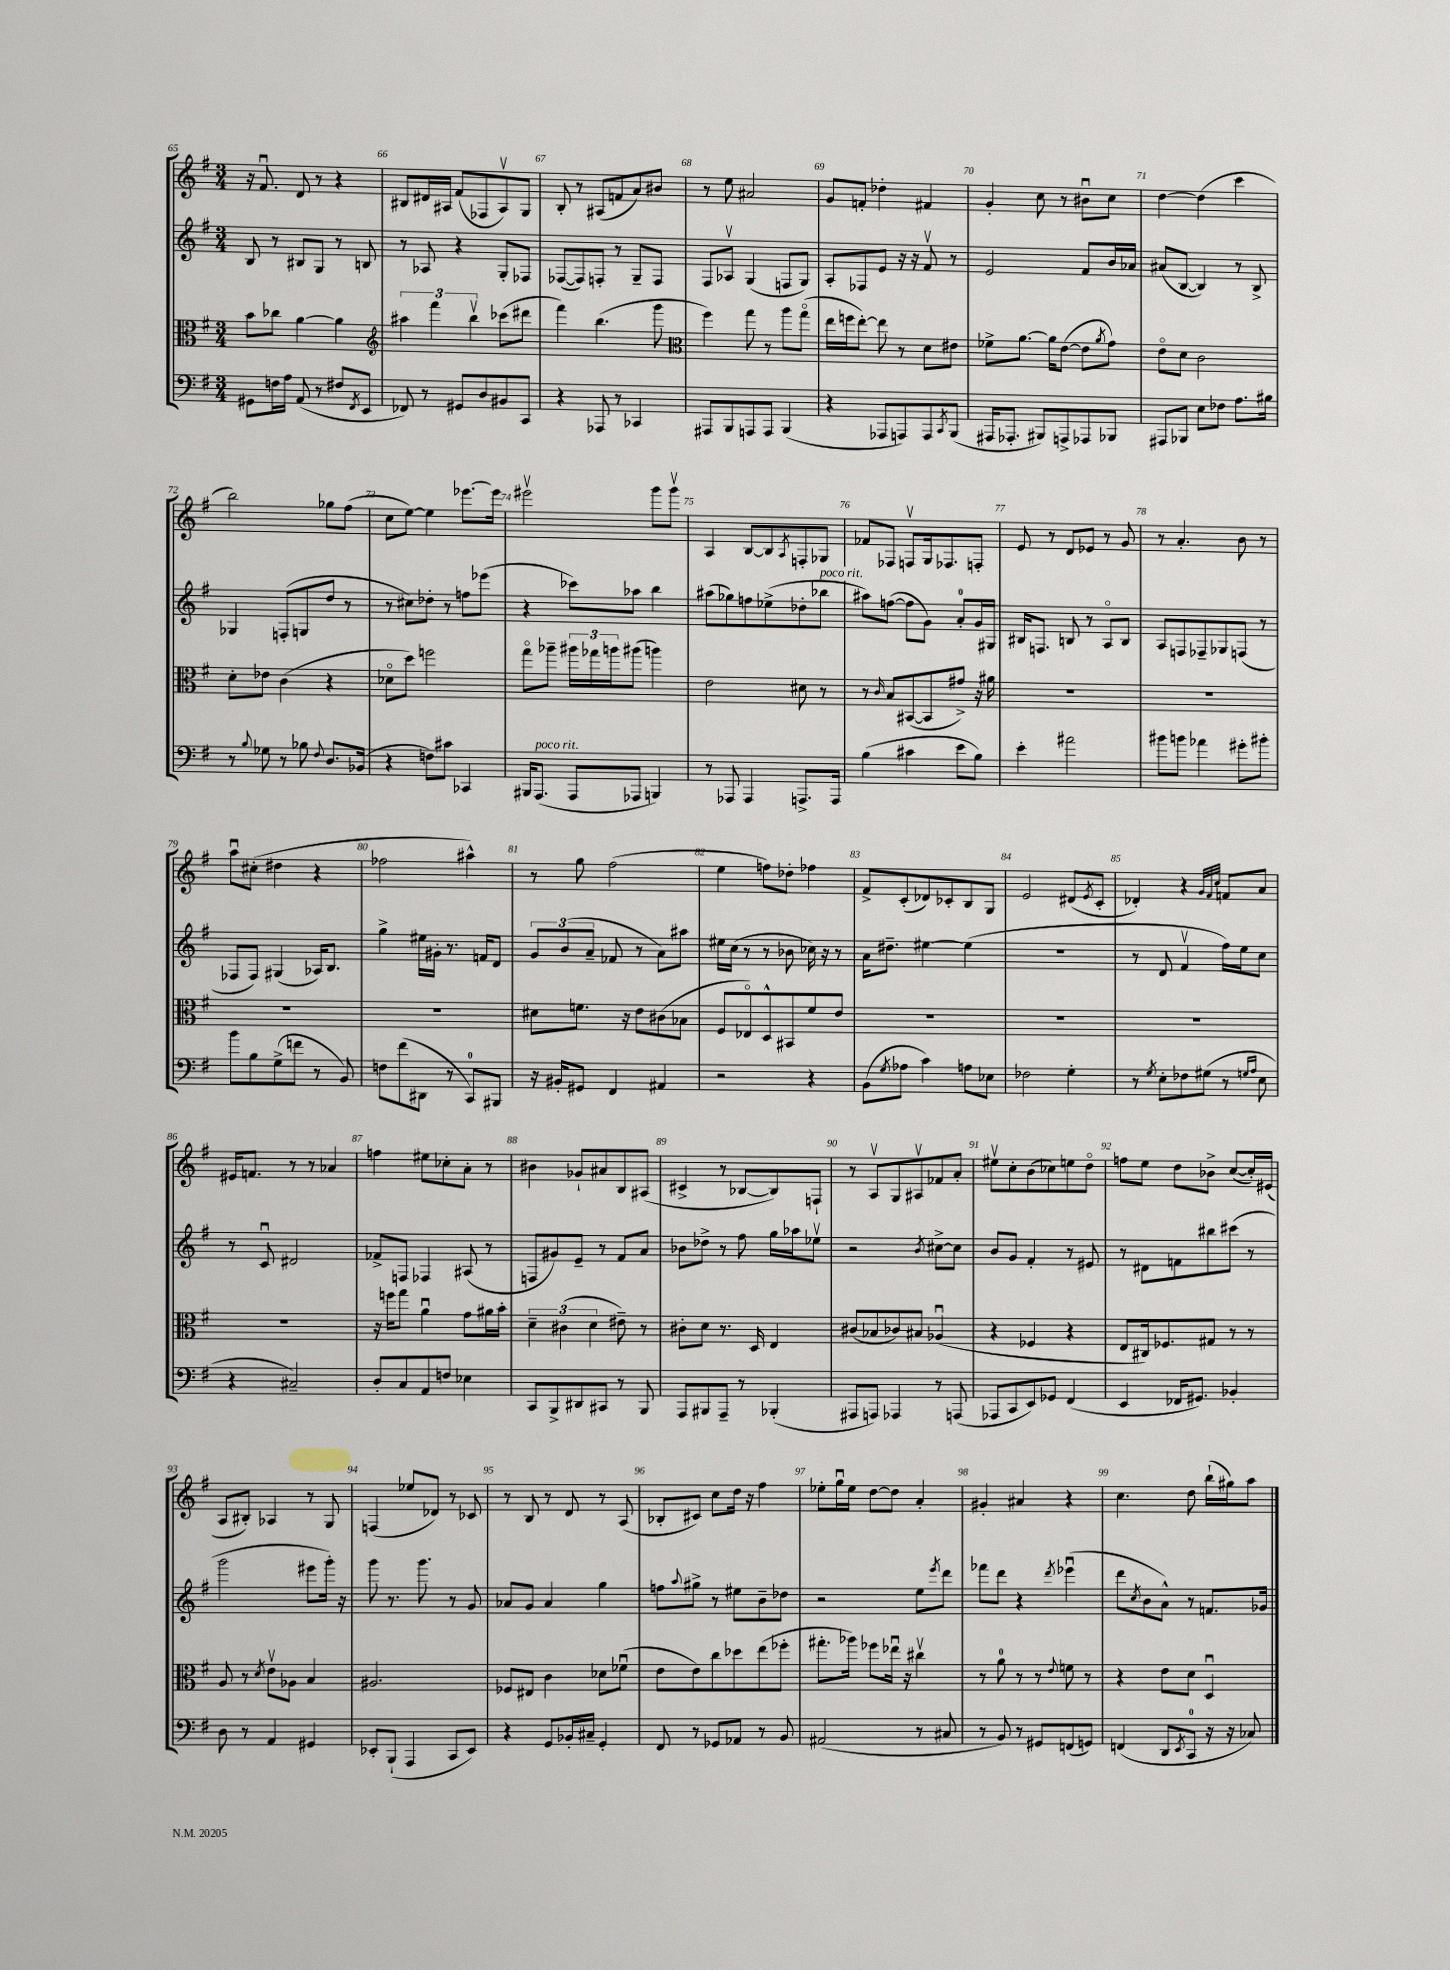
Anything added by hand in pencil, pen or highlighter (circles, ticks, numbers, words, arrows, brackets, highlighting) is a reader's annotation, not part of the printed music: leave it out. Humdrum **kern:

**kern	**kern	**kern	**kern
*part4	*part3	*part2	*part1
*staff4	*staff3	*staff2	*staff1
*clefF4	*clefC3	*clefG2	*clefG2
*k[f#]	*k[f#]	*k[f#]	*k[f#]
*M3/4	*M3/4	*M3/4	*M3/4
=65	=65	=65	=65
8GG#X\L	8b\L	8B/	16r
.	.	.	8.f#u/
16Fn\L	8cc-X\J	8r	.
16A\JJ	.	.	.
(8AA/	[4a\	8B#X/L	8d/
8r	.	8G/J	8r
8F#X/L	4a\]	8r	4r
8qFF#/	.	.	.
8EE/J	.	8Bn/	.
=66	=66	=66	=66
*	*clefG2	*	*
8FF-X/)	6aa#X\	8r	8B#X/L
8r	.	8A-X/	16d#X/L
.	6fff#\	.	.
.	.	.	16A#X/JJ
8GG#X/L	.	4r	(8f#/L
.	6bbv\	.	.
8D/	.	.	8F-X/
8BB#X/	(8ccc-X\L	8G'/L	8A#v/)
8CC/J	8ddd#X\J	8F-X/J	8G/J
=67	=67	=67	=67
4r	4fff#\)	([8F-X/L	8B'/
.	.	8F-/])	8r
8AAA-X/	(4.bb\	8Fn'/J	(8A#X/L
8r	.	8r	8fn/
4CC-X/	.	8G~/L	8a/)
.	8ggg\	8F/J	8b#X/J
=68	=68	=68	=68
*	*clefC3	*	*
8AAA#X/L	4ff#\)	8F#/L	8r
8BBB/	.	8A-Xv/J	8ee\
8AAAn/	8gg\	(4G/	2a#X/
8AAA/J	8r	.	.
(4BBB/	8aa\L	8Fn/L	.
.	(8gg\J	8G/J)	.
=69	=69	=69	=69
4r	16ee\LL	8A'/L	8g/L
.	16ffn\J	.	.
.	[8ee'\J)	8F-X/	8fn'/J
8AAA-X/L	8ee\]	8e/J	4dd-X'\
8AAAn/)	8r	16r	.
.	.	16r	.
8AAA/	8d\L	8f#v/	4f#X/
8qCC/	.	.	.
(8BBB/J	8e#X\J	8r	.
=70	=70	=70	=70
16AAA#X/KL	8f-X^\L	2e/	4g'/
8.AAA-X'/J	.	.	.
.	[8.a\J	.	.
8BBB#X/L)	.	.	8cc\
.	16a\KL]	.	.
8AAAn^/	([8e\J	.	8r
8AAA-X/	8e\L]	8f#/L	8b#Xu\L
.	8qa/	.	.
8BBB-X/J	8g\J)	16b/L	8cc\J
.	.	16a-X/JJ	.
=71	=71	=71	=71
8AAA#X/L	8e\L	(8a#X/L	[4dd\
8BBB-X/J	8d\J	[8B/J	.
8E\L	2c\	4B/])	(4dd\]
8F-X\J	.	.	.
8.A\L	.	8r	4ccc\
.	.	8B^/	.
16B#X\Jk	.	.	.
!!LO:LB:g=z
=72	=72	=72	=72
8r	8d'\L	4G-X/	2bb\)
8qqB/	.	.	.
8G-X\	8e-X\J	.	.
8r	(4c\	(8Fn'/L	.
8B-X\	.	8Gn/	.
8qqF#/	.	.	.
8.D/L	4r	8dd/J	8gg-X\L
.	.	8r	(8ff#\J
(16BB-X/Jk	.	.	.
=73	=73	=73	=73
4r	8d-X\L	8r	8cc\L
.	8dd\J)	8cc#X\L)	[8ee\J)
8Fn\L)	2ffn\	8dd-X'\J	4ee\]
8c#X\J	.	8r	.
4CC-X/	.	8ffn\L	[8.eee-X\L
.	.	(8eee-X\J	.
.	.	.	16eee-\Jk]
=74	=74	=74	=74
16BBB#X/KL	8gg\L	4r	2eee#Xv\
!LO:TX:a:i:t=poco rit.	!	!	!
(8.AAA/J	.	.	.
.	8aa-X~\J	.	.
8AAA/L	24aa#X\LL	8ccc-X\L)	.
.	24gg-X\	.	.
.	24aan\J	.	.
8AAA-X/J	(8aa#X\J	8aa-X\J	.
4BBBn/)	4aan\)	4bb\	8ggg\L
.	.	.	8gggv\J
=75	=75	=75	=75
8r	2e\	(8aa#X\L	4A/
8AAA-X/	.	8gg-X\)	.
4AAA-/	.	8ffn\	[8B/L
.	.	(8ee-X^\	8B/]
.	.	.	8qA/
8.AAAn^/L	8d#X\	8dd-X'\	8Fn'/
!	!	!LO:TX:a:i:t=poco rit.	!
.	8r	8bb-X\J	8G-X/J
16AAA/Jk	.	.	.
=76	=76	=76	=76
(4B\	8r	8aa#X\L)	8f-X/L
.	16qqc/	.	.
.	8B/L	([8ffn\J	8F-X/J
4c#X\	([8BB#X/	8ff\L]	8Fnv/L
.	8BB#/]	8g\J)	16G/k
.	.	.	8.F-X/
8e\L	8g#X^/J)	8a'/L	.
8B\J)	16r	16g/L	8Fn'/J
.	16a#X\	16G#X/JJ	.
=77	=77	=77	=77
4e'\	2.r	16B#X/KL	8e/
.	.	8.Fn/J	.
.	.	.	8r
2a#X\	.	8Bn/	8d/L
.	.	8r	8e-X/J
.	.	8A/L	8r
.	.	8B/J	8g/
=78	=78	=78	=78
8b#X\L	2.r	8A/L	8r
8bn\J	.	8Fn/	4.a'/
4a-X\	.	8F-X~/	.
.	.	8G-X/	.
8g#X'\L	.	(8Fn/J	8b\
8b#X'\J	.	8r	8r
!!LO:LB:g=z
=79	=79	=79	=79
8b\L	2.r	8F-X/L	8aau\L
8B\	.	8F-/J)	(8cc#X'\J
(8G^\	.	(4G#X/	4dd#X\
8fn\J	.	.	.
8r	.	16A-X/KL)	4r
.	.	8.B/J	.
8BB/)	.	.	.
=80	=80	=80	=80
8Fn\L	2.r	4gg^\	2ff-X\
(8f#\	.	.	.
8DD#X\J	.	16ee#X\LL	.
.	.	16g#X'\JJ	.
8r	.	8.r	.
8CC/L)	.	.	4aa#X^^\)
.	.	16fn/KL	.
8BBB#X/J	.	8d/J	.
=81	=81	=81	=81
16r	8d#X\L	12g/L	8r
16BB#X'/KL	.	.	.
.	.	(12b/	.
8GG#X/J	8.fn\J	.	8gg\
.	.	12a~/J	.
4FF#/	.	8f-X/	(2ff#\
.	16r	.	.
.	8e\L	8r	.
4AA#X/	(8c#X\	8a\L)	.
.	8B-X\J	8aa#X\J	.
=82	=82	=82	=82
2r	8F#/L	16ee#X\LL	4ee\
.	.	(16cc\JJ	.
.	8E-X/)	8r	.
.	8D^^/	8r	8ffn\L)
.	8BB#X/	8b-X\	8dd-X'\J
4r	8f#/	16cc-X\)	4ff-X\
.	.	16r	.
.	8e/J	8r	.
=83	=83	=83	=83
(8BB\L	2.r	16a\KL	8f#^/L
.	.	8.dd#X~\J	.
8qG/	.	.	.
8A-X\J	.	.	(8c'/
4c\)	.	[4ee#X\	8d-X/)
.	.	.	8c-X'/
8An\L	.	(4ee#\]	8B/
8E-X\J	.	.	8G/J
=84	=84	=84	=84
2F-X\	2.r	2.r	2e/
4G'\	.	.	(8d#X/L
.	.	.	8qe/
.	.	.	8c'/J
=85	=85	=85	=85
8r	2.r	8r	4d-X'/)
8qG/	.	.	.
8E'\L	.	8d/	.
8F-X\	.	4f#v/	4r
(8G#X\J	.	.	.
.	.	.	32qqg/LLL
.	.	.	32qqf#/
.	.	.	32qqcc/JJJ
8r	.	16ff#\LL)	8fn/L
.	.	16ee\J	.
16qqGn/LL	.	.	.
16qqA/JJ	.	.	.
8E\	.	8cc\J	8a/J
!!LO:LB:g=z
=86	=86	=86	=86
4r	2.r	8r	16e#X/KL
.	.	.	8.fn/J
.	.	8cu/	.
2C#X~/)	.	2d#X/	8r
.	.	.	8r
.	.	.	4a-X/
=87	=87	=87	=87
8D'/L	16r	8f-X^/L	4ffn\
.	16ffn\KL	.	.
8C/	8gg\J	8Fn/J	.
8AA/	4au\	4F-X/	8ee#X\L
8Fn/J	.	.	8cc-X'\
4E-X\	8g\L	(8A#X/	8a'\J
.	16a#X\L	8r	8r
.	16b'\JJ	.	.
=88	=88	=88	=88
8CC/L	6d~\	8Fn/L	4b#X\
8BBB^/	.	8g#X/)	.
.	(6c#X\	.	.
8DD#X/	.	8e~/J	8g-X`/L
.	6d\	.	.
8CC#X/J	.	8r	8a#X/
8r	8e#X~\)	8f#/L	8B/
8BBB/	8r	8a/J	(8A#X/J
=89	=89	=89	=89
8AAA/L	8c#X'\L	8b-X\L	4c#X^/
8BBB#X/	8d\J	8dd-X^\J	.
8AAA~/J	8.r	8r	8r
8r	.	8ff#\	[8B-X/L
.	16D/	.	.
(4BBB-X'/	4E/	16gg\LL	8B-/])
.	.	16aa-X\J	.
.	.	8ee-Xv\J	8Fn`/J
=90	=90	=90	=90
8AAA#X/L	(8c#X/L	2r	8r
8AAAn/J)	8B-X/	.	8Av/L
4AAA-X/	8c-X/)	.	8G/
.	8B#X/J	.	8A#Xv/
.	.	8qb/	.
8r	(4A-Xu/	[8cc#X^\L	8f-X/
(8AAAn/	.	8cc#\J]	8a'/J
=91	=91	=91	=91
8AAA-X/L	4r	8b/L	8ee#Xv\L
8CC/	.	8g/J	8cc'\
8EE/)	4F-X/	4f#'/	(8b\
8GG-X/J	.	.	8cc-X\)
(4FF#/	4r	8r	8een\
.	.	8e#X/	8dd\J
=92	=92	=92	=92
4EE/	8E/L	8r	8ffn\L
.	16C#X/k)	8d#X\L	8ee\J
.	8.F-X/	.	.
16FF-X/KL	.	8fn\	8dd\L
8.GG#X/J)	.	.	.
.	8G#X/J	8bb#X\	8b-X^\J
4BB-X'/	8r	(8ccc#X\J	([8cc/L
.	8r	8r	16cc'/L])
.	.	.	(16e#X/JJ
!!LO:LB:g=z
=93	=93	=93	=93
8D\	8A/	2ggg\	8A/L
8r	8r	.	8B#X'/J)
.	8qd/	.	.
4AA/	8ev\L	.	4A-X/
.	8A-X\J	.	.
4GG#X/	4B/	8eee#X\L	8r
.	.	16ggg'\Jk)	8G/
.	.	16r	.
=94	=94	=94	=94
8EE-X'/L	2.A#X/	8ggg\	(4Fn/
(8BBB`/J	.	8.r	.
4AAA/	.	.	8ee-X/L
.	.	8.ggg\	.
.	.	.	8d-X/J)
8CC/L	.	8r	8r
8EE-/J)	.	8g/	8c-X/
=95	=95	=95	=95
4r	8F-X/L	8a-X/L	8r
.	8E#X/J	8g/J	8B/
8GG/L	4c\	4a-/	8r
16BB-X'/L	.	.	8d/
16C#X~/JJ	.	.	.
4GG'/	8d-X\L	4gg\	8r
.	(8f-Xu\J	.	(8A/
=96	=96	=96	=96
8FF#/	8e\L	8ffn\L	8B-X'/L
.	.	8qqaa/	.
8r	8e\)	8gg#X^\J	8c#X/J)
8GG-X/L	8cc\	8r	8cc\L
8AA-X/J	8dd-X\	8ee#X\L	16dd\Jk
.	.	.	16r
8r	(8ee\	8b~\	4ff#\
8BB/	8ff-X'\J	8dd-X\J	.
=97	=97	=97	=97
(2AA#X/	8.gg#X'\L	2r	8ee-X'\L
.	.	.	16ggu\L
.	16aa-X\Jk)	.	16ee-\JJ
.	8ff-X\L	.	[8dd\L
.	16ee-Xu\Jk	.	8dd\J]
.	16r	.	.
8r	4cc#Xv\	8ee\L	4a'/
.	.	8qeee/	.
8C#X/	.	8ddd\J	.
=98	=98	=98	=98
8r	8r	8fff-X\L	4g#X'/
8BB/)	8a\	8ddd\J	.
8r	8r	4r	4a#X/
8GG#X/L	8r	.	.
.	8qqe/	8qddd/	.
(8FFn/	8fn\	(4eee-Xu\	4r
8GGn/J)	8r	.	.
=99	=99	=99	=99
(4FFn/	4r	8ddd\L	4.cc\
.	.	8qcc/	.
.	.	8b\	.
8DD/L	8e\L	8a^^\J)	.
8qEE/	.	.	.
8CC/J	8d\J	8r	8dd\
16r	4Du/	8.fn/L	(16bb`\LL
16r	.	.	16gg#X\J)
8C-X/)	.	.	8aa\J
.	.	16g-X/Jk	.
==	==	==	==
*-	*-	*-	*-
